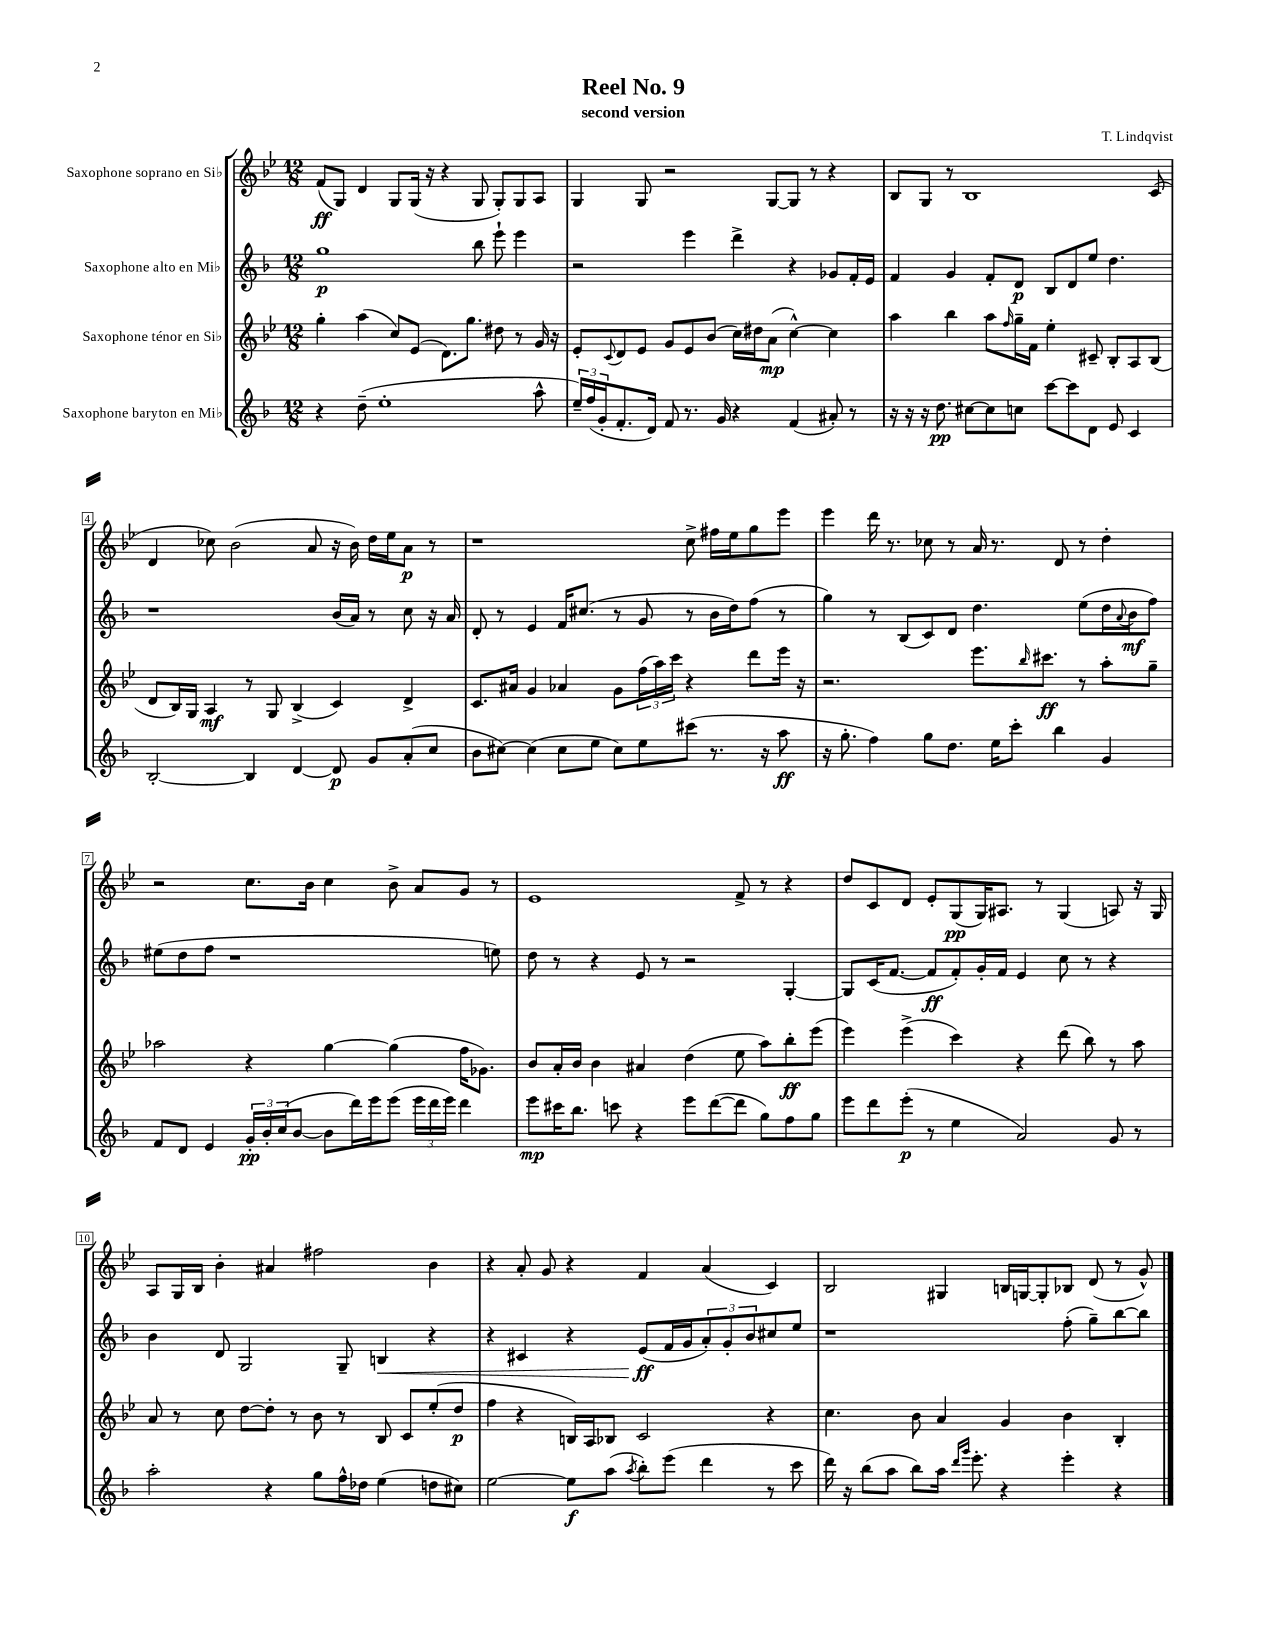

**kern	**kern	**kern	**kern
*staff4	*staff3	*staff2	*staff1
*clefG2	*clefG2	*clefG2	*clefG2
*k[b-]	*k[b-e-]	*k[b-]	*k[b-e-]
*M12/8	*M12/8	*M12/8	*M12/8
4r	4gg'\	1gg	(8f/L
.	.	.	8G/J)
(8dd~\	(4aa\	.	4d/
1ee'	.	.	.
.	8cc/L)	.	8G/L
.	(8e-/J	.	(16G/Jk
.	.	.	16r
.	8.d\L)	.	4r
.	8.gg\J	.	.
.	.	8bb-\	8G/
.	8dd#\	8eee`\	8G'/L)
.	8r	4eee\	8G/
8aa^^\	16g/	.	8A/J
.	16r	.	.
=	=	=	=
24ee~/LL)	8e-'/L	2r	4G/
(24ff/	.	.	.
24g'/J	.	.	.
.	8qqc/	.	.
8.f'/	8d/	.	.
.	8e-/J	.	8G/
16d/Jk)	.	.	.
8f/	8g/L	.	2r
8.r	8e-/	4eee\	.
.	(8b-/J	.	.
16g/	.	.	.
4r	16cc\LL)	4ddd^\	.
.	16dd#\J	.	.
.	(8a\J	.	[8G/L
(4f/	[4cc^^\)	4r	8G/]J
.	.	.	8r
8a#'/)	4cc\]	8g-/L	4r
8r	.	16f'/L	.
.	.	16e/JJ	.
=	=	=	=
16r	4aa\	4f/	8B-/L
16r	.	.	.
16r	.	.	8G/J
8.dd\	.	.	.
.	4bb-\	4g/	8r
[8cc#\L	.	.	1B-
8cc#\]	8aa\L	8f'/L	.
.	16qqff/	.	.
8cc\J	16gg~\L	8d/J	.
.	16f\JJ	.	.
[8ccc\L	4ee-'\	8B-/L	.
8ccc\]	.	8d/	.
8d\J	8c#~/	8ee/J	.
8e/	8B-'/L	4.dd\	.
4c/	8A/	.	.
.	(8B-/J	.	(8c/
=	=	=	=
[2B-'/	8d/L	1r	4d/
.	16B-/L)	.	.
.	16G/JJ	.	.
.	4A/	.	8cc-\)
.	.	.	(2b-\
4B-/]	8r	.	.
.	8G/	.	.
[4d/	(4B-^/	.	.
.	.	.	8a/
8d/]	4c/)	(16b-/LL	16r
.	.	16a/JJ)	16b-\)
8g/L	.	8r	16dd\LL
.	.	.	16ee-\J
(8a'/	4d^/	8cc\	8a\J
8cc/J	.	16r	8r
.	.	16a/	.
=	=	=	=
8b-\L	8.c/L	8d'/	1r
[8cc#\J)	.	8r	.
.	16a#/Jk	.	.
(4cc#\]	4g/	4e/	.
8cc#\L	4a-/	16f/LK	.
.	.	(8.cc#/J	.
8ee\J	.	.	.
8cc#\L)	8g\L	8r	.
8ee\	(24ff\L	8g/	.
.	24aa\)	.	.
.	24ccc\JJ	.	.
(8ccc#\J	4r	8r	8cc^\
8.r	.	16b-\LL	16ff#\LL
.	.	16dd\J)	16ee-\J
.	8ddd\L	(8ff\J	8gg\
16r	.	.	.
8aa\	16eee-\Jk	8r	8eee-\J
.	16r	.	.
=	=	=	=
16r	2.r	4gg\)	4eee-\
8.gg'\	.	.	.
4ff\)	.	8r	16ddd\
.	.	.	8.r
.	.	(8B-/L	.
8gg\L	.	8c/)	8cc-\
8.dd\J	.	8d/J	8r
.	8.eee-\L	4.dd\	16a/
16ee\LK	.	.	8.r
8ccc'\J	.	.	.
.	16qqbb-/	.	.
.	8.ccc#\J	.	.
4bb-\	.	.	8d/
.	8r	(8ee\L	8r
4g/	8aa'\L	16dd\L	4dd'\
.	.	8qqa/	.
.	.	16b-\J	.
.	8gg~\J	8ff\J)	.
=	=	=	=
8f/L	2aa-\	(8ee#\L	2r
8d/J	.	8dd\	.
4e/	.	8ff\J	.
.	.	1r	.
24g'/LL	4r	.	8.cc\L
24b-'/	.	.	.
(24cc/J	.	.	.
[8b-/J	.	.	.
.	.	.	16b-\Jk
8b-\]L	[4gg\	.	4cc\
16ddd\L)	.	.	.
16eee\J	.	.	.
(8eee\J	(4gg\]	.	8b-^\
24eee\LL	.	.	8a/L
24ddd\	.	.	.
24eee\JJ)	.	.	.
4ddd\	16ff\LK	.	8g/J
.	8.g-\J)	.	.
.	.	8ee\)	8r
=	=	=	=
8eee\L	8b-/L	8dd\	1e-
16ccc#\K	16a'/L	8r	.
8.bb-\J	16b-/JJ	.	.
.	4b-\	4r	.
8ccc\	.	.	.
4r	4a#/	8e/	.
.	.	8r	.
8eee\L	(4dd\	2r	.
([8ddd\	.	.	.
8ddd\]J	8ee-\	.	8f^/
8gg\L)	8aa\L)	.	8r
8ff\	8bb-'\	[4G'/	4r
8gg\J	(8eee-\J	.	.
=	=	=	=
8eee\L	4eee-\)	8G/]L	8dd/L
8ddd\	.	(16c/K	8c/
.	.	[8.f/J	.
(8eee'\J	(4eee-^\	.	8d/J
8r	.	8f/]L	8e-'/L
4ee\	4ccc\)	8f'/)	(8G/
.	.	16g'/L	16G/K)
.	.	16f/JJ	8.A#/J
2a/)	4r	4e/	.
.	.	.	8r
.	(8ddd\	8cc\	(4G/
.	8bb-\)	8r	.
8g/	8r	4r	8A/)
8r	8aa\	.	16r
.	.	.	16G/
=	=	=	=
2aa'\	8a/	4b-\	8A/L
.	8r	.	16G/L
.	.	.	16B-/JJ
.	8cc\	8d/	4b-'\
.	[8dd\L	2G/	.
4r	8dd'\]J	.	4a#/
.	8r	.	.
8gg\L	8b-\	.	2ff#\
16ff^^\L	8r	8G~/	.
16dd-\JJ	.	.	.
(4ee\	8B-/	4B/	.
.	8c/L	.	.
8dd\L	(8ee-'/	4r	4b-\
8cc#\J)	8dd/J	.	.
=	=	=	=
[2ee\	4ff\	4r	4r
.	4r	4c#/	8a'/
.	.	.	8g/
8ee\]L	16B/LL)	4r	4r
.	16A/J	.	.
(8aa\J	8B-/J	.	.
8qaa/	.	.	.
8bb-'\L)	2c/	(8e/L	4f/
(8eee\J	.	16f/L	.
.	.	16g/J	.
4ddd\	.	12a'/)	(4a/
.	.	12g'/	.
.	.	12b-/	.
8r	4r	8cc#/	4c/)
8ccc\	.	8ee/J	.
=	=	=	=
16ddd\)	4.cc\	1r	2B-/
16r	.	.	.
(8bb-\L	.	.	.
8aa\J	.	.	.
8bb-\L)	8b-\	.	.
16aa\Jk	4a/	.	4G#/
16qqddd/LL	.	.	.
16qqggg/JJ	.	.	.
8.eee'\	.	.	.
4r	4g/	.	16B/LL
.	.	.	[16G/J
.	.	.	8G'/]
4eee'\	4b-\	(8ff'\	8B-/J
.	.	8gg~\L)	(8d/
4r	4B-'/	[8bb-\	8r
.	.	8bb-\]J	8g^^/)
==	==	==	==
*-	*-	*-	*-
